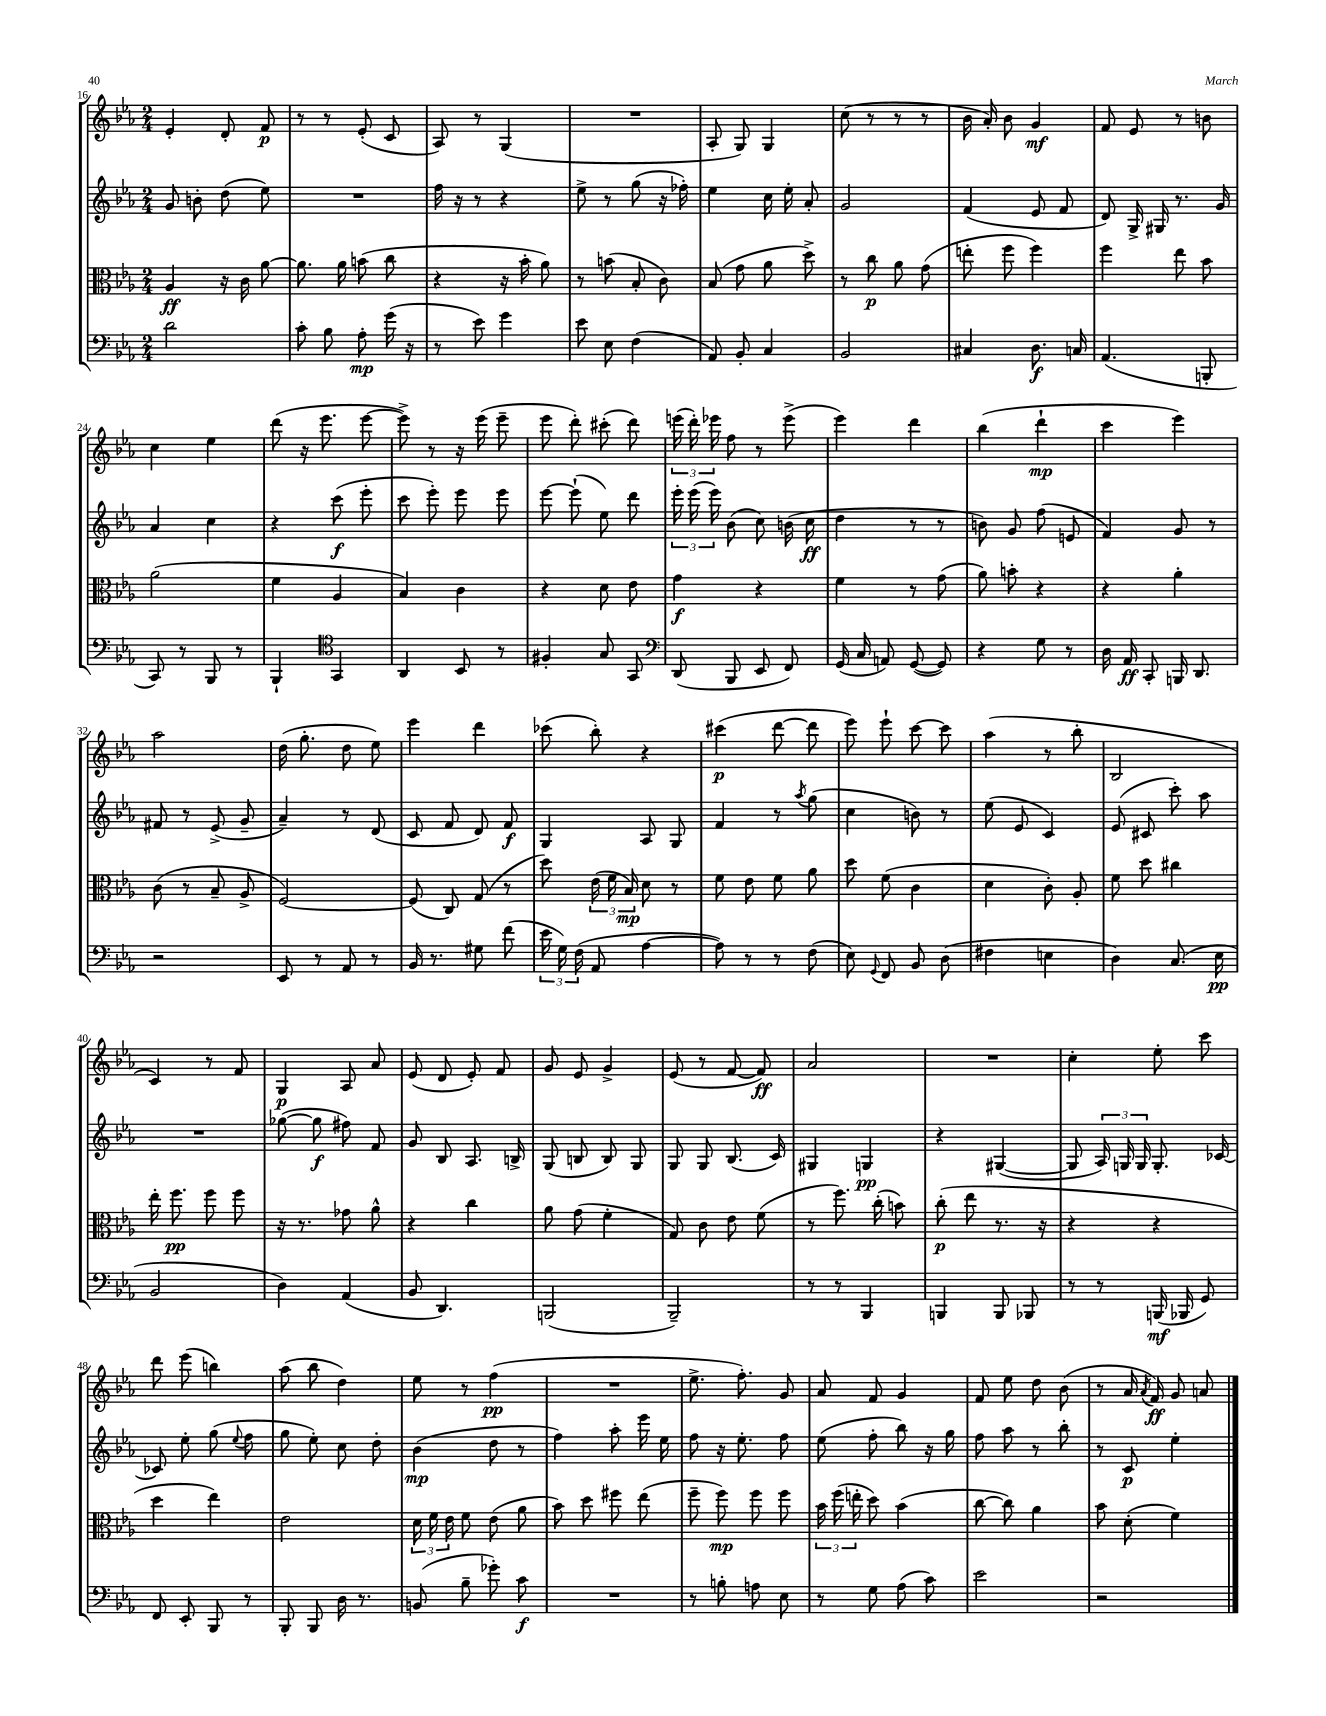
<<
\new StaffGroup <<
\new Staff = "s0" {
    \clef treble \key ees \major \numericTimeSignature \time 2/4
    \autoBeamOff ees'4-. d'8-. f'8\p |
    r8 r8 ees'8-.( c'8 |
    aes8) r8 g4( |
    R2 |
    aes8-. g8) g4 |
    c''8( r8 r8 r8 |
    bes'16 aes'16-.) bes'8 g'4\mf |
    f'8 ees'8 r8 b'8 |
    c''4 ees''4 |
    d'''8( r16 ees'''8. ees'''8~ |
    ees'''8->) r8 r16 ees'''16( ees'''8-- |
    ees'''8 d'''8-.) cis'''8-.( d'''8) |
    \tuplet 3/2 { e'''16( d'''16-.) ees'''16 } f''8 r8 ees'''8->( |
    ees'''4) d'''4 |
    bes''4( d'''4-!\mp |
    c'''4 ees'''4) |
    aes''2 |
    d''16( g''8.-. d''8 ees''8) |
    ees'''4 d'''4 |
    ces'''8( bes''8-.) r4 |
    cis'''4\p( d'''8~ d'''8 |
    ees'''8) ees'''8-! c'''8~ c'''8 |
    aes''4( r8 bes''8-. |
    bes2 |
    c'4) r8 f'8 |
    g4\p aes8 aes'8 |
    ees'8( d'8 ees'8-.) f'8 |
    g'8 ees'8 g'4-> |
    ees'8( r8 f'8~ f'8\ff) |
    aes'2 |
    R2 |
    c''4-. ees''8-. c'''8 |
    d'''8 ees'''8( b''4) |
    aes''8( bes''8 d''4) |
    ees''8 r8 f''4\pp( |
    R2 |
    ees''8.-> f''8.-.) g'8 |
    aes'8 f'8 g'4 |
    f'8 ees''8 d''8 bes'8( |
    r8 aes'16 \acciaccatura { aes'8 } f'16\ff) g'8 a'8 \bar "|." |
}
\new Staff = "s1" {
    \clef treble \key ees \major \numericTimeSignature \time 2/4
    \autoBeamOff g'8 b'8-. d''8( ees''8) |
    R2 |
    f''16 r16 r8 r4 |
    ees''8-> r8 g''8( r16 fes''16-.) |
    ees''4 c''16 ees''16-. aes'8-. |
    g'2 |
    f'4( ees'8 f'8 |
    d'8) g16-> gis16 r8. g'16 |
    aes'4 c''4 |
    r4 c'''8\f( ees'''8-. |
    c'''8 ees'''8-.) ees'''8 ees'''8 |
    ees'''8~ ees'''8-!( ees''8) d'''8 |
    \tuplet 3/2 { ees'''16-. ees'''16( ees'''16) } bes'8( c''8) b'16( c''16\ff |
    d''4 r8 r8 |
    b'8) g'8 f''8( e'8 |
    f'4) g'8 r8 |
    fis'8 r8 ees'8->( g'8-- |
    aes'4--) r8 d'8( |
    c'8 f'8 d'8) f'8\f |
    g4 aes8 g8 |
    f'4 r8 \acciaccatura { aes''8 } g''8( |
    c''4 b'8) r8 |
    ees''8( ees'8 c'4) |
    ees'8( cis'8 c'''8-.) aes''8 |
    R2 |
    ges''8~( ges''8\f fis''8) f'8 |
    g'8 bes8 aes8. b16-> |
    g8( b8 b8) g8 |
    g8 g8 bes8.( c'16) |
    gis4 g4\pp |
    r4 gis4~( |
    gis8 \tuplet 3/2 { aes16) g16 g16 } g8.-. ces'16~ |
    ces'8 ees''8-. g''8( \appoggiatura { ees''8 } f''8 |
    g''8 ees''8-.) c''8 d''8-. |
    bes'4\mp( d''8 r8 |
    f''4) aes''8-. ees'''16 ees''16 |
    f''8 r16 ees''8.-. f''8 |
    ees''8( f''8-. bes''8) r16 g''16 |
    f''8 aes''8 r8 bes''8-. |
    r8 c'8\p ees''4-. \bar "|." |
}
\new Staff = "s2" {
    \clef alto \key ees \major \numericTimeSignature \time 2/4
    \autoBeamOff aes4\ff r16 c'16 aes'8~ |
    aes'8. aes'16 b'8( c''8 |
    r4 r16 bes'16-. aes'8) |
    r8 b'8( bes8-. c'8) |
    bes8( g'8 aes'8 d''8->) |
    r8 c''8\p aes'8 g'8( |
    e''8-. f''8 f''4) |
    f''4 ees''8 bes'8 |
    aes'2( |
    f'4 aes4 |
    bes4) c'4 |
    r4 d'8 ees'8 |
    g'4\f r4 |
    f'4 r8 g'8( |
    aes'8) b'8-. r4 |
    r4 aes'4-. |
    c'8( r8 bes8-- aes8-> |
    f2~) |
    f8( c8) g8( r8 |
    d''8) \tuplet 3/2 { ees'16( f'16 bes16\mp) } d'8 r8 |
    f'8 ees'8 f'8 aes'8 |
    d''8 f'8( c'4 |
    d'4 c'8-.) aes8-. |
    f'8 d''8 cis''4 |
    ees''16-. f''8.\pp f''8 f''8 |
    r16 r8. ges'8 aes'8-^ |
    r4 c''4 |
    aes'8 g'8( f'4-. |
    g8) c'8 ees'8 f'8( |
    r8 f''8.) c''16-.( b'8) |
    c''8-.\p( ees''8 r8. r16 |
    r4 r4 |
    d''4 ees''4) |
    ees'2 |
    \tuplet 3/2 { d'16 f'16 ees'16 } f'8 ees'8( aes'8 |
    bes'8) d''8 fis''8 ees''8( |
    f''8-- f''8\mp) f''8 f''8 |
    \tuplet 3/2 { bes'16 f''16( e''16-. } d''8) bes'4( |
    c''8~ c''8) aes'4 |
    bes'8 d'8-.( f'4) \bar "|." |
}
\new Staff = "s3" {
    \clef bass \key ees \major \numericTimeSignature \time 2/4
    \autoBeamOff d'2 |
    c'8-. bes8 aes8-.\mp g'16( r16 |
    r8 ees'8) g'4 |
    ees'8 ees8 f4( |
    aes,8) bes,8-. c4 |
    bes,2 |
    cis4 d8.\f c16 |
    aes,4.( b,,8-. |
    c,8) r8 bes,,8 r8 |
    bes,,4-! \clef tenor g,4 |
    aes,4 bes,8 r8 |
    fis4-. g8 g,8 |
    \clef bass d,8( bes,,8 ees,8 f,8) |
    g,16( c16 a,8) g,8~( g,8) |
    r4 g8 r8 |
    d16 aes,16\ff c,8-. b,,16 d,8. |
    r2 |
    ees,8 r8 aes,8 r8 |
    bes,16 r8. gis8 f'8( |
    \tuplet 3/2 { ees'16 g16) f16( } aes,8 aes4~ |
    aes8) r8 r8 f8( |
    ees8) \appoggiatura { g,8 } f,8 bes,8 d8( |
    fis4 e4 |
    d4) c8.( ees16\pp |
    bes,2 |
    d4) aes,4( |
    bes,8 d,4.) |
    b,,2( |
    bes,,2--) |
    r8 r8 bes,,4 |
    b,,4 b,,8 bes,,8 |
    r8 r8 b,,16\mf( bes,,16 g,8) |
    f,8 ees,8-. bes,,8 r8 |
    bes,,8-. bes,,8 d16 r8. |
    b,8( bes8-- ges'8-.) c'8\f |
    R2 |
    r8 b8-. a8 ees8 |
    r8 g8 aes8( c'8) |
    ees'2 |
    r2 \bar "|." |
}
>>
>>
\layout { \context { \Score currentBarNumber = #16 } }
